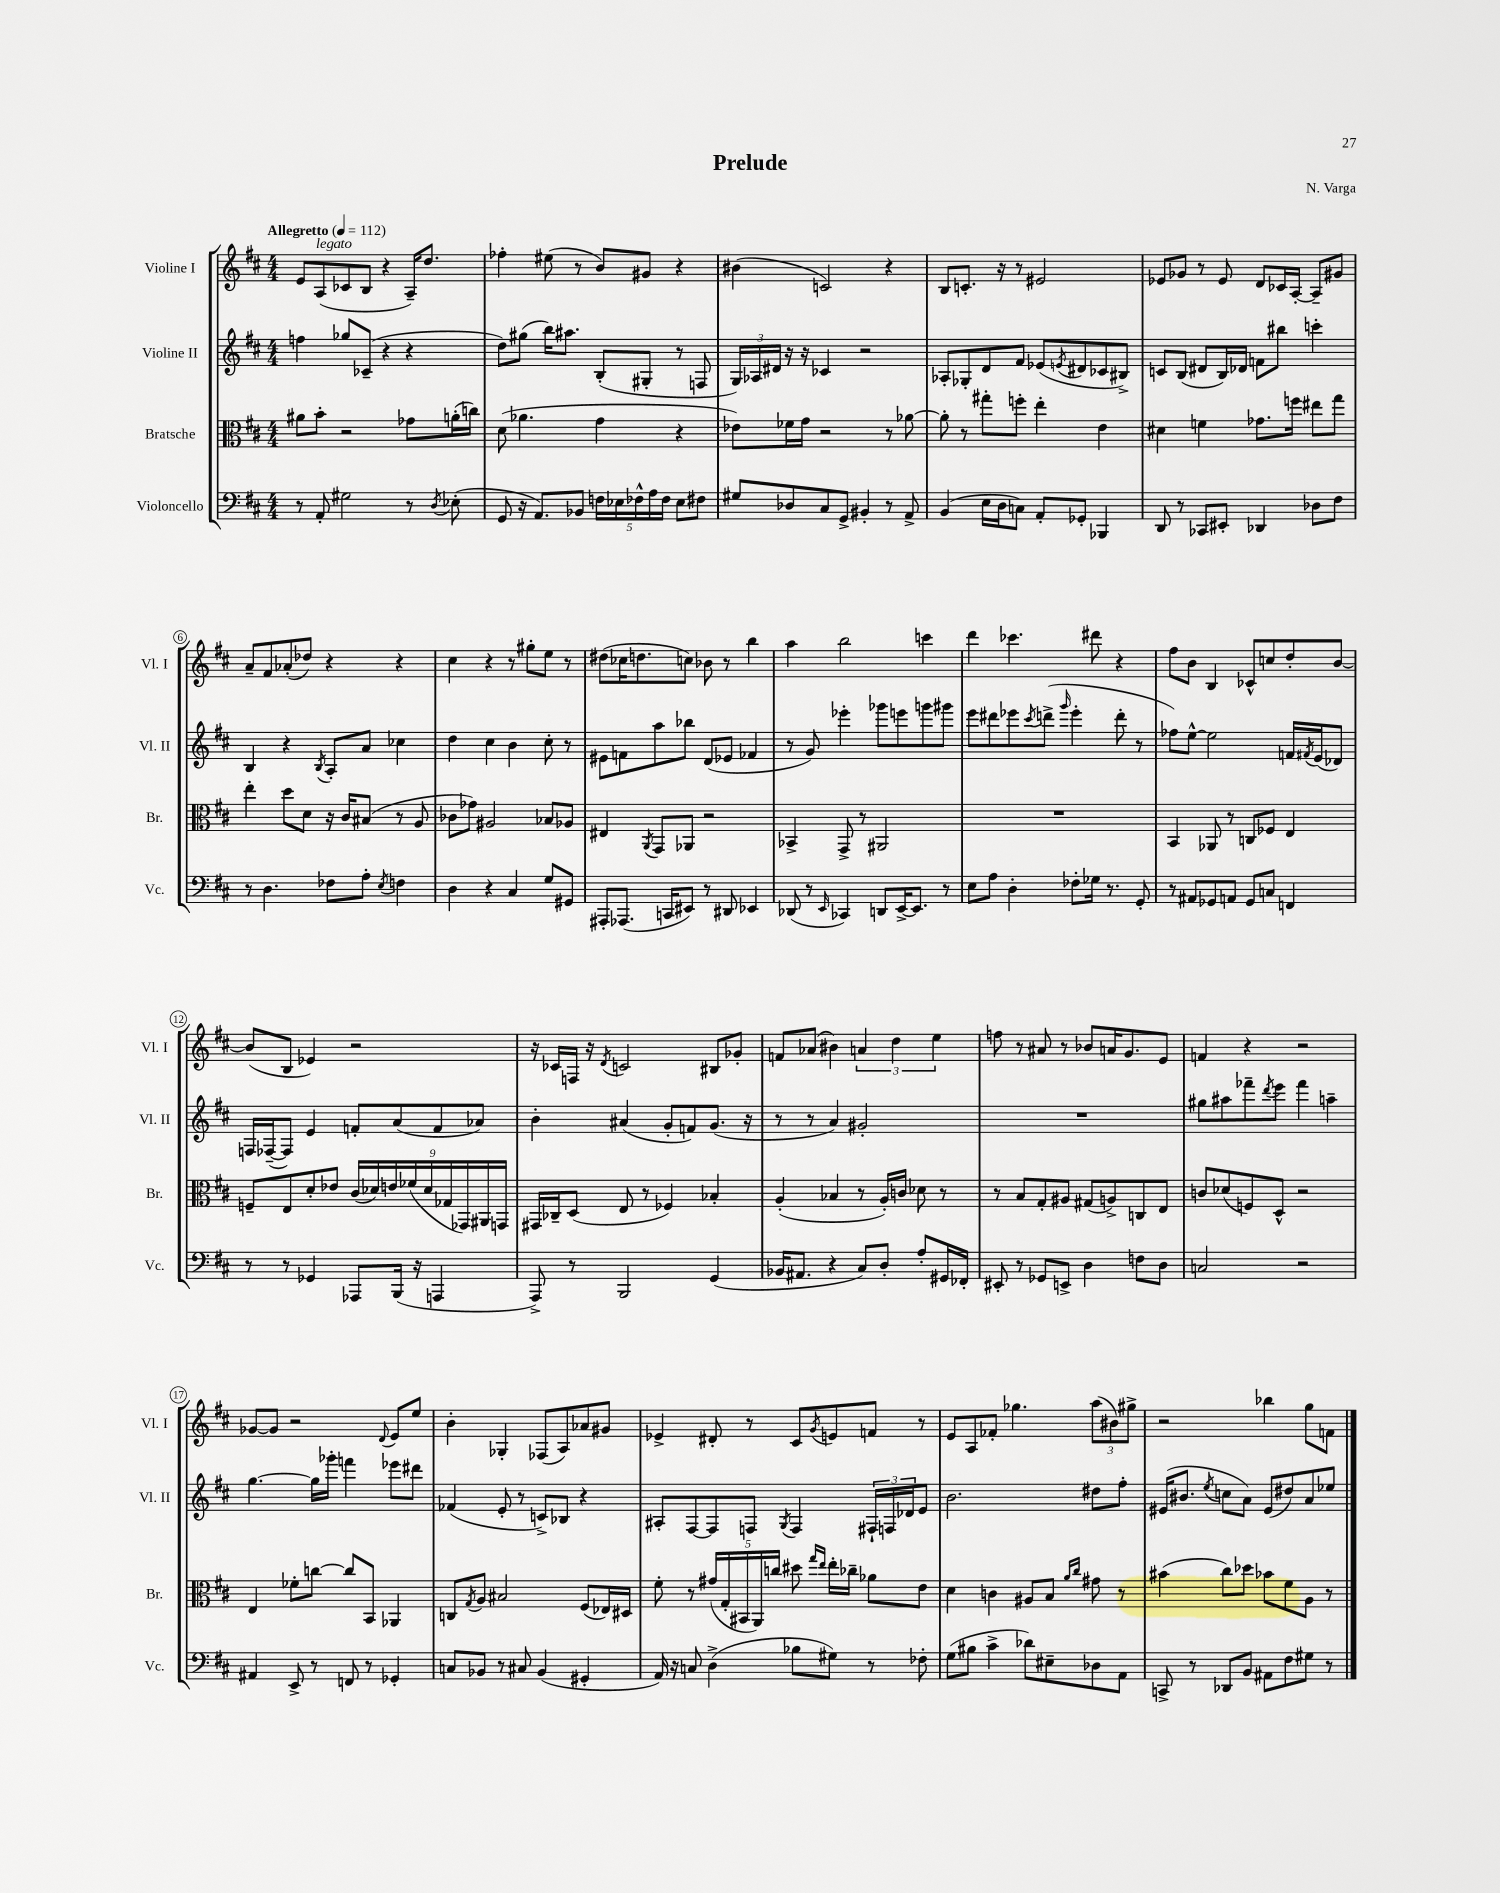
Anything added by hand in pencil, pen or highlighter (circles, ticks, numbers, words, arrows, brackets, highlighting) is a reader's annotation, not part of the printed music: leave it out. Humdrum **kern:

**kern	**kern	**kern	**kern
*part4	*part3	*part2	*part1
*staff4	*staff3	*staff2	*staff1
*I"Violoncello	*I"Bratsche	*I"Violine II	*I"Violine I
*I'Vc.	*I'Br.	*I'Vl. II	*I'Vl. I
*clefF4	*clefC3	*clefG2	*clefG2
*k[f#c#]	*k[f#c#]	*k[f#c#]	*k[f#c#]
*M4/4	*M4/4	*M4/4	*M4/4
*MM112	*MM112	*MM112	*MM112
=1	=1	=1	=1
!	!	!	!LO:TX:a:B:t=Allegretto
8r	8a#X\L	4ffn\	8e/L
!	!	!	!LO:TX:a:i:t=legato
8AA'/	8b'\J	.	(8A/
2G#X\	2r	8gg-X/L	8c-X/
.	.	(8c-X~/J	8B/J
.	.	4r	4r
8r	8g-X\L	4r	16A~/KL)
.	.	.	8.dd/J
8qD/	.	.	.
(8E-X'\	(16an'\L	.	.
.	16ccn\JJ)	.	.
=2	=2	=2	=2
8GG/	(8d\	8dd\L)	4ff-X'\
16r	4.a-X\	(8gg#X\J	.
8.AA/L)	.	.	.
.	.	16bb\KL)	(8ee#X\
.	.	8.aa#X\J	.
8BB-X/J	.	.	8r
20Fn\LL	4g\	(8B'/L	8b/L)
20E-X\	.	.	.
20F-X^^\	.	.	.
.	.	8G#X'/J	8g#X/J
20A\	.	.	.
20F-\JJ	.	.	.
8E-\L	4r	8r	4r
8F#X\J	.	8Fn/	.
=3	=3	=3	=3
8G#X/L	8e-X\L)	24G/LL)	(4b#X\
.	.	24A-X/	.
.	.	24d#X/JJ	.
8D-X/	16f-X\L	16r	.
.	16g\JJ	16r	.
8C#/	2r	4c-X/	2cn/)
8GG^/J	.	.	.
4BB#X'/	.	2r	.
8r	8r	.	4r
8AA^/	[8a-X\	.	.
=4	=4	=4	=4
(4BB/	8a-'\]	8A-X'/L	8B/L
.	8r	8G-X'/	8.cn'/J
16E\LL	8gg#X'\L	8d/	.
16D\J	.	.	16r
8Cn\J)	8ffn'\J	8f#/J	8r
8AA'/L	4ee'\	(8e-X/L	2e#X/
.	.	8qen/	.
8GG-X'/J	.	8d#X/	.
4BBB-X/	4e\	8c-X/	.
.	.	8B#X^/J)	.
=5	=5	=5	=5
8DD/	4d#X\	8cn/L	8e-X/L
8r	.	(8B/J	8g-X/J
8CC-X/L	4fn\	8d#X/L	8r
8EE#X'/J	.	16B/L)	8e-/
.	.	16d-X/JJ	.
4DD-X/	8.g-X\L	8fn\L	8d/L
.	.	8bb#X\J	16c-X/L
.	16ffn\Jk	.	[16A'/JJ
8D-X\L	8ee#X\L	4cccn'\	8A~/L]
8F#\J	8gg\J	.	8g#X/J
!!LO:LB:g=z
=6	=6	=6	=6
8r	4ee'\	4B/	8a~/L
4.D\	.	.	8f#/
.	8dd\L	4r	(8a-X'/
.	8d\J	.	8dd-X/J)
.	.	8qB/	.
8F-X\L	16r	8A'/L	4r
.	16c#/KL	.	.
8A'\J	(8B#X/J	8a/J	.
8qE/	.	.	.
4Fn\	8r	4cc-X\	4r
.	8A/	.	.
=7	=7	=7	=7
4D\	8c-X\L	4dd\	4cc#\
.	8g-X\J)	.	.
4r	2A#X/	4cc#\	4r
4C#/	.	4b\	8r
.	.	.	8gg#X'\L
8G/L	8B-X/L	8cc#'\	8ee\J
8GG#X/J	8A-X/J	8r	8r
=8	=8	=8	=8
8AAA#X'/L	4E#X/	8e#X\L	(8dd#X\L
(8.AAA-X/J	.	8fn\	16cc-X\K
.	.	.	8.ddn\
.	8qAA/	.	.
.	8GG/L	8aa\	.
16CCn/KL	.	.	.
8EE#X/J)	8AA-X/J	8bb-X\J	8ccn\J)
8r	2r	(8d/L	8b-X\
8DD#X/	.	8e-X/J	8r
4EE-X/	.	4f-X/	4bb\
=9	=9	=9	=9
(8DD-X/	4BB-X^/	8r	4aa\
8r	.	8g/)	.
16qqEE/	.	.	.
4CC-X/)	8GG^/	4eee-X'\	2bb\
.	8r	.	.
8DDn/L	2AA#X/	8ggg-X\L	.
[16EE^/K	.	8eeen\	.
8.EE/J]	.	.	.
.	.	8gggn\	4cccn\
8r	.	8ggg#X\J	.
=10	=10	=10	=10
8E\L	1r	8eee\L	4ddd\
8A\J	.	8ddd#X\	.
4D'\	.	8eee-X\	4.ccc-X\
.	.	8qccc#/	.
.	.	(8dddn^\J	.
.	.	16qqggg/	.
8F-X'\L	.	4eee-'\	.
16G-X\Jk	.	.	8ddd#X\
8.r	.	.	.
.	.	8ddd'\	4r
8GG'/	.	8r	.
=11	=11	=11	=11
8r	4BB/	8ff-X\L)	8ff#\L
8AA#X/L	.	[8ee^^\J	8b\J
8GG-X/	8AA-X/	2ee\]	4B/
8AAn/J	8r	.	.
8GG-/L	8Cn/L	.	8c-X^^/L
8Cn/J	8F-X/J	.	8ccn/
4FFn/	4E/	16fn/LL	8dd'/
.	.	8qf#X/	.
.	.	(16e/J	.
.	.	8d-X/J)	[8b/J
!!LO:LB:g=z
=12	=12	=12	=12
8r	8Fn~/L	16Fn/LL	(8b/L]
.	.	([16F-X~/J	.
8r	8E/	8F-/J])	8B/J
4GG-X/	8d'/	4e/	4e-X/)
.	8e-X/J	.	.
8AAA-X/L	(18c#/LL	8fn'/L	2r
.	18d-X/)	.	.
.	18en/	.	.
(16BBB/Jk	.	(8a/	.
.	(18f-X/	.	.
16r	.	.	.
.	18d-/	.	.
4AAAn/	.	8f/	.
.	18G-X/	.	.
.	18GG-X/)	.	.
.	.	8a-X/J)	.
.	18AA#X/	.	.
.	18GGn/JJ	.	.
=13	=13	=13	=13
8AAA^/)	16GG#X/LL	4b'\	16r
.	16C-X~/J	.	16c-X/LL
8r	(8D/J	.	16Fn/JJ
.	.	.	16r
.	.	.	8qd/
2BBB/	8E/	(4a#X/	2cn/
.	8r	.	.
.	4F-X/)	8g'/L	.
.	.	8fn/)	.
(4GG/	4B-X'/	(8.g/J	8B#X/L
.	.	.	8g-X'/J
.	.	16r	.
=14	=14	=14	=14
16BB-X/KL	(4A'/	8r	8fn/L
8.AA#X/J	.	.	.
.	.	8r	(8a-X/J
4r	4B-X/	4a/)	4b#X\)
8C#/L)	8r	2g#X'/	6an/
8D'/J	16A'/LL)	.	.
.	.	.	6dd\
.	16cn/JJ	.	.
8A'/L	8d-X\	.	.
.	.	.	6ee\
16GG#X/L	8r	.	.
16FF-X'/JJ	.	.	.
=15	=15	=15	=15
8EE#X'/	8r	1r	8ffn\
8r	8B/L	.	8r
8GG-X/L	8G'/	.	8a#X/
8EEn^/J	8A#X/J	.	8r
4D\	(8G#X/L	.	8b-X/L
.	8An^/)	.	16an/K
.	.	.	8.g/
8Fn\L	8Cn/	.	.
8D\J	8E/J	.	8e/J
=16	=16	=16	=16
2Cn/	8cn/L	8gg#X\L	4fn/
.	(8d-X/	8aa#X\	.
.	8Fn/)	8fff-X~\	4r
.	.	8qddd/	.
.	8D^^/J	8eee\J	.
2r	2r	4fff-\	2r
.	.	4aan~\	.
!!LO:LB:g=z
=17	=17	=17	=17
4AA#X/	4E/	[4.gg\	[8g-X/L
.	.	.	8g-/J]
8EE^/	8f-X'\L	.	2r
8r	[8ccn\J	16gg\LL]	.
.	.	16ggg-X'\JJ	.
8FFn/	8cc/L]	4fffn\	.
8r	8BB/J	.	.
.	.	.	8qqd/
4GG-X'/	4AA-X/	8eee-X\L	8e/L
.	.	8ddd#X\J	8ee/J
=18	=18	=18	=18
8Cn/L	8Cn/L	(4f-X/	4b'\
.	8qG/	.	.
8BB-X/J	8A/J	.	.
8r	2B#X/	8e'/	4G-X'/
8C#X/	.	8r	.
(4BB-/	.	8cn^/L)	(8F-X/L
.	.	8B-X/J	8A/)
4GG#X'/	(8F#/L	4r	8a-X/
.	16E-X/L)	.	8g#X/J
.	16D#X/JJ	.	.
=19	=19	=19	=19
16AA/)	8f#'\	8A#X'/L	4e-X^/
16r	.	.	.
8Cn/	8r	[8F#/	.
(4D^\	(20g#X/LL	8F#/]	8d#X'/
.	20G'/	.	.
.	20BB#X/	.	.
.	.	8Fn/J	8r
.	20AA/)	.	.
.	20ccn/JJ	.	.
.	.	8qG/	.
8B-X\L	8dd#X\	4F/	8c#/L
.	16qqgg/LL	.	.
.	16qqee/JJ	.	8qg/
8G#X\J)	16ee'\LL	.	8en/
.	16cc-X~\JJ	.	.
8r	8a-X\L	24F#X`/LL	8fn/J
.	.	24Fn/	.
.	.	24d-X/J	.
8F-X'\	8e\J	8e/J	8r
=20	=20	=20	=20
(8G\L	4d\	2.b\	8e/L
8B#X\J	.	.	8A/
4c#^\	4cn\	.	8f-X'/J
.	.	.	4.gg-X\
8d-X\L)	8A#X/L	.	.
8E#X~\	8B/J	.	.
.	16qqa/LL	.	.
.	16qqcc#/JJ	.	.
8D-X\	8g#X\	8dd#X\L	(12aa\L
.	.	.	12b#X\)
8AA\J	8r	8ff#'\J	.
.	.	.	12gg#X^\J
=21	=21	=21	=21
8CCn^/	(4b#X\	(16e#X/KL	2r
.	.	8.b#X/J	.
8r	.	.	.
.	.	8qee/	.
8DD-X/L	8cc#\L)	8ccn\L	.
8BB/J	8dd-X\J	8a\J)	.
8AA#X\L	8b-X\L	(8e#/L	4bb-X\
8F#\	8f#\	8dd#X/)	.
8G#X\J	8A\J	8a/	8gg\L
8r	8r	8ee-X/J	8fn\J
==	==	==	==
*-	*-	*-	*-
